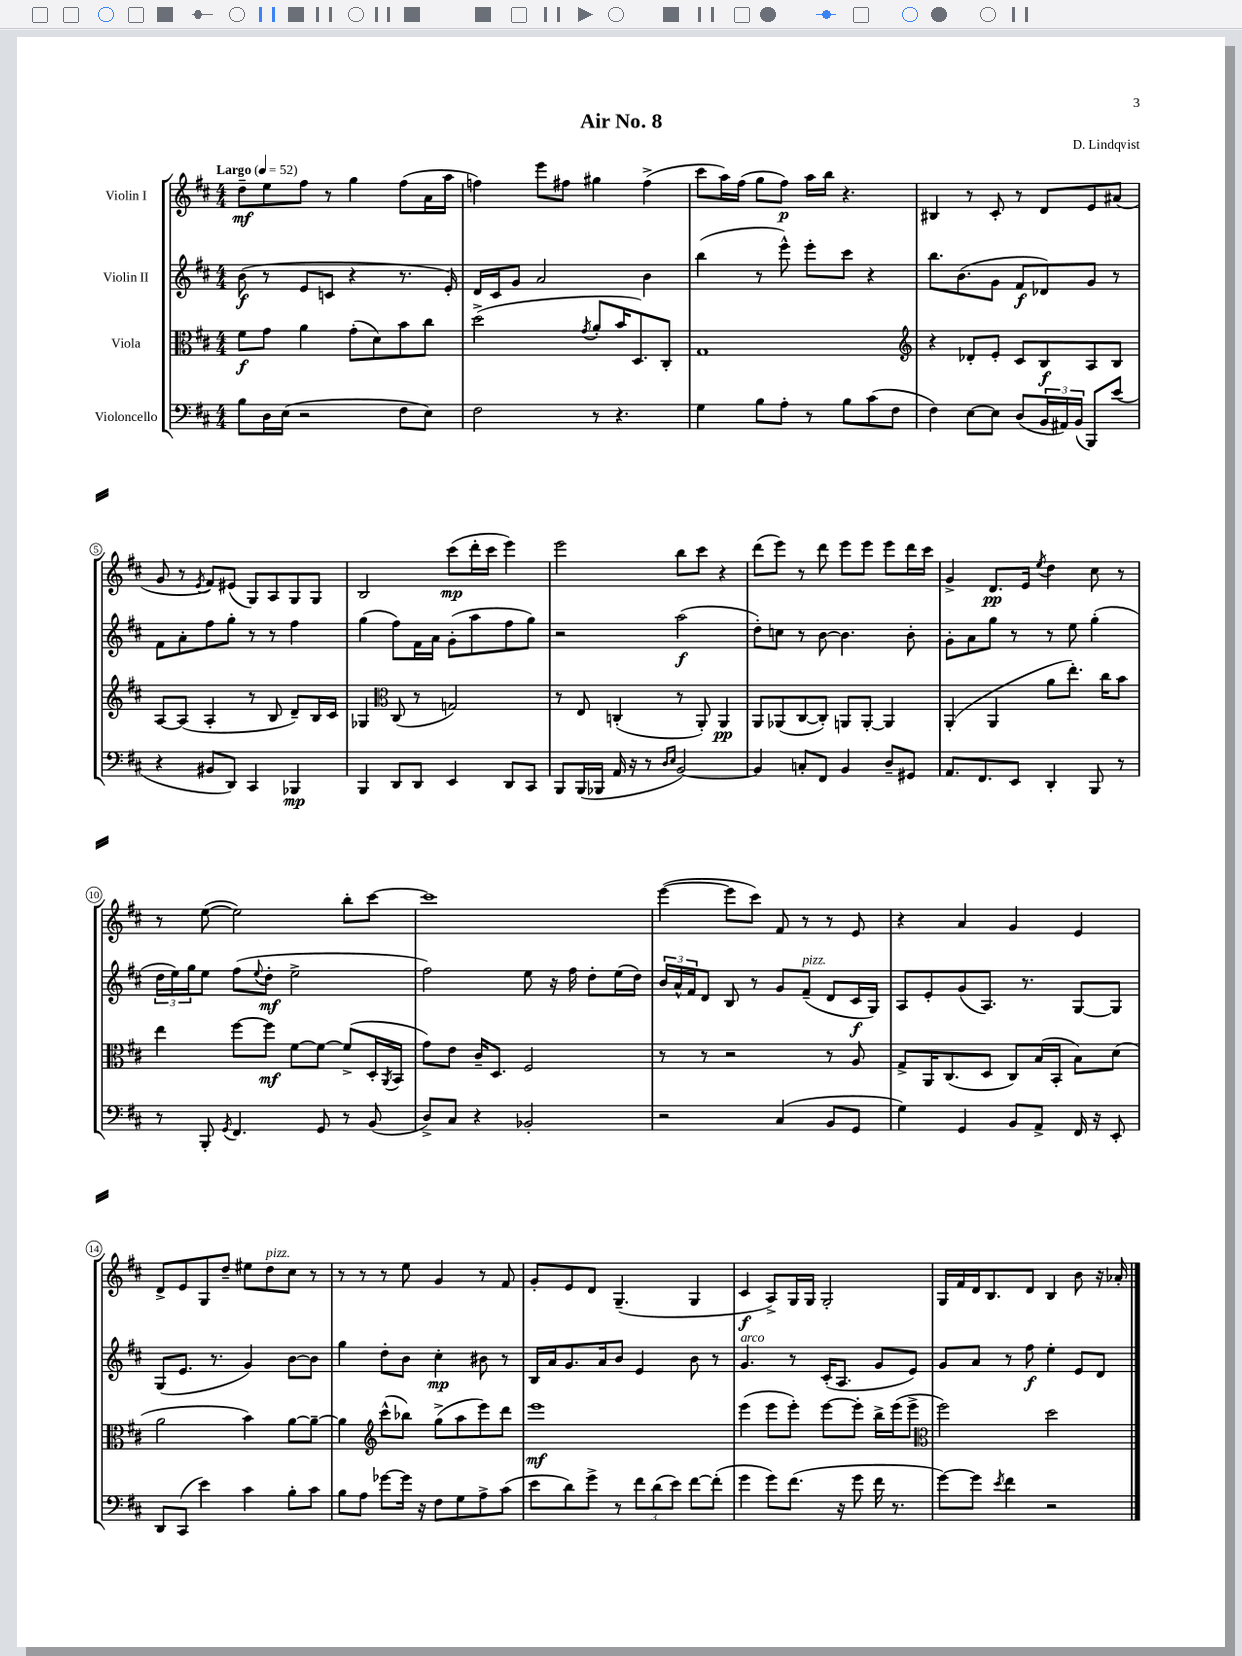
\header { title = "Air No. 8" composer = "D. Lindqvist" }
<<
\new StaffGroup <<
\new Staff = "s0" \with { instrumentName = "Violin I" } {
    \clef treble \key d \major \numericTimeSignature \time 4/4 \tempo "Largo" 4 = 52
    d''8--\mf e''8 fis''8 r8 g''4 fis''8( a'16 a''16 |
    f''4) e'''8 fis''8 gis''4 fis''4->( |
    cis'''8 a''16) fis''16( g''8 fis''8\p) a''16 b''16 r4. |
    bis4 r8 cis'8-. r8 d'8 e'8 ais'8( |
    g'8 r8 \acciaccatura { e'8 } fis'8) eis'8( g8) a8 g8 g8 |
    b2 cis'''8\mp( d'''16-. cis'''16 e'''4) |
    e'''2 b''8 cis'''8 r4 |
    d'''8( e'''8) r8 d'''8 e'''8 e'''8 e'''8 d'''16 cis'''16 |
    g'4-> d'8.\pp e'16 \acciaccatura { e''8 } d''4 cis''8 r8 |
    r8 e''8~( e''2) b''8-. cis'''8~ |
    cis'''1 |
    e'''4~( e'''8 cis'''8) fis'8 r8 r8 e'8 |
    r4 a'4 g'4 e'4 |
    d'8-> e'8 g8 d''8-- eis''8 d''8^\markup { \italic "pizz." } cis''8 r8 |
    r8 r8 r8 e''8 g'4 r8 fis'8 |
    g'8-. e'8 d'8 g4.--( g4 |
    cis'4\f a8->) g16 g16 g2-. |
    g16 fis'16 d'16 b8. d'8 b4 b'8 r16 aes'16-. \bar "|." |
}
\new Staff = "s1" \with { instrumentName = "Violin II" } {
    \clef treble \key d \major \numericTimeSignature \time 4/4
    b'8\f( r8 e'8 c'8 r4 r8. e'16-.) |
    d'16 cis'16 g'8 a'2 b'4 |
    b''4( r8 e'''8-^) e'''8-. cis'''8 r4 |
    b''8. b'8.( g'8 fis'8\f des'8) g'8 r8 |
    fis'8 a'8-. fis''8 g''8-. r8 r8 fis''4 |
    g''4( fis''8) fis'16 a'16 g'8-.( a''8 fis''8 g''8) |
    r2 a''2\f( |
    d''8-.) c''8 r8 b'8~ b'4. b'8-. |
    g'8-. a'8 g''8 r8 r8 e''8 g''4-.( |
    \tuplet 3/2 { d''16 e''16) g''16 } e''8 fis''8( \appoggiatura { e''8 } d''8-.\mf e''2-> |
    fis''2) e''8 r16 fis''16 d''8-. e''16( d''16) |
    \tuplet 3/2 { b'16 a'16-^ fis'16 } d'8 b8 r8 g'8 fis'8--^\markup { \italic "pizz." }( d'8 cis'16\f g16) |
    a8 e'8-. g'8( a8.) r8. g8~ g8 |
    g8( e'8. r8. g'4) b'8~ b'8 |
    g''4 d''8-. b'8 cis''4-.\mp bis'8 r8 |
    b16 a'16 g'8. a'16 b'8 e'4 b'8 r8 |
    g'4.^\markup { \italic "arco" } r8 cis'16-.( a8. g'8 e'8) |
    g'8 a'8 r8 fis''8\f e''4-. e'8 d'8 \bar "|." |
}
\new Staff = "s2" \with { instrumentName = "Viola" } {
    \clef alto \key d \major \numericTimeSignature \time 4/4
    fis'8\f g'8 a'4 g'8-.( d'8) b'8 cis''8 |
    d''2->( \acciaccatura { g'8 } a'8-. b'16 d8.) cis8-. |
    g1 |
    \clef treble r4 des'8-. e'8-. cis'8 b8\f a8 b8 |
    a8~ a8( a4-. r8 b8 d'8--) b16 cis'16 |
    ges4 \clef alto cis8( r8 g2) |
    r8 e8 c4-.( r8 a,8-.) a,4\pp |
    a,8 aes,8( cis8~ cis8-.) a,8 a,8~-. a,4 |
    a,4-.( a,4 a'8 e''8.-.) cis''16 b'8 |
    e''4 fis''8~ fis''8\mf fis'8~ fis'8~ fis'8->( d16-. \acciaccatura { a,8 } b,16 |
    g'8) e'8 cis'16-- d8. fis2 |
    r8 r8 r2 r8 a8 |
    g8-> a,16 cis8.( d8 cis8) b16( b,16-. b8) d'8( |
    a'2 b'4) a'8~ a'8~-- |
    a'4 \clef treble cis'''8-^( bes''8) g''8->( a''8 e'''8) d'''8 |
    e'''1\mf |
    e'''4( e'''8 e'''8-.) e'''8~ e'''8-. b''16-> e'''16( e'''8-> |
    \clef alto fis''2) d''2 \bar "|." |
}
\new Staff = "s3" \with { instrumentName = "Violoncello" } {
    \clef bass \key d \major \numericTimeSignature \time 4/4
    b8 d16 e16( r2 fis8 e8) |
    fis2 r8 r4. |
    g4 b8 a8-. r8 b8 cis'8( fis8 |
    fis4) e8~ e8 d8( \tuplet 3/2 { b,16 ais,16) b,16( } b,,8) e'8( |
    r4 bis,8 d,8) cis,4 bes,,4\mp |
    b,,4 d,8 d,8 e,4 d,8 cis,8 |
    b,,8 b,,16( bes,,16 a,16 r16 r8 \grace { d16 e16 } b,2~) |
    b,4 c8-. fis,8 b,4 d8-- gis,8 |
    a,8. fis,8. e,8 d,4-. b,,8 r8 |
    r8 b,,8-. \acciaccatura { g,8 } fis,4. g,8 r8 b,8( |
    d8->) cis8 r4 bes,2-. |
    r2 cis4( b,8 g,8 |
    g4) g,4 b,8 a,8-> fis,16 r16 e,8-. |
    d,8 cis,8( e'4) cis'4 b8-. cis'8 |
    b8 a8 ges'8~ ges'16 r16 fis8 g8 a8-> cis'8( |
    e'8 d'8) g'8-> r8 \tuplet 3/2 { fis'8 d'8( e'8) } fis'8~ fis'8-.( |
    g'4 g'8) fis'8.( r16 g'8 fis'16 r8. |
    g'8~) g'8 \acciaccatura { e'8 } fis'4 r2 \bar "|." |
}
>>
>>
\layout { \context { \Score \override BarNumber.stencil = #(make-stencil-circler 0.1 0.3 ly:text-interface::print) } }
